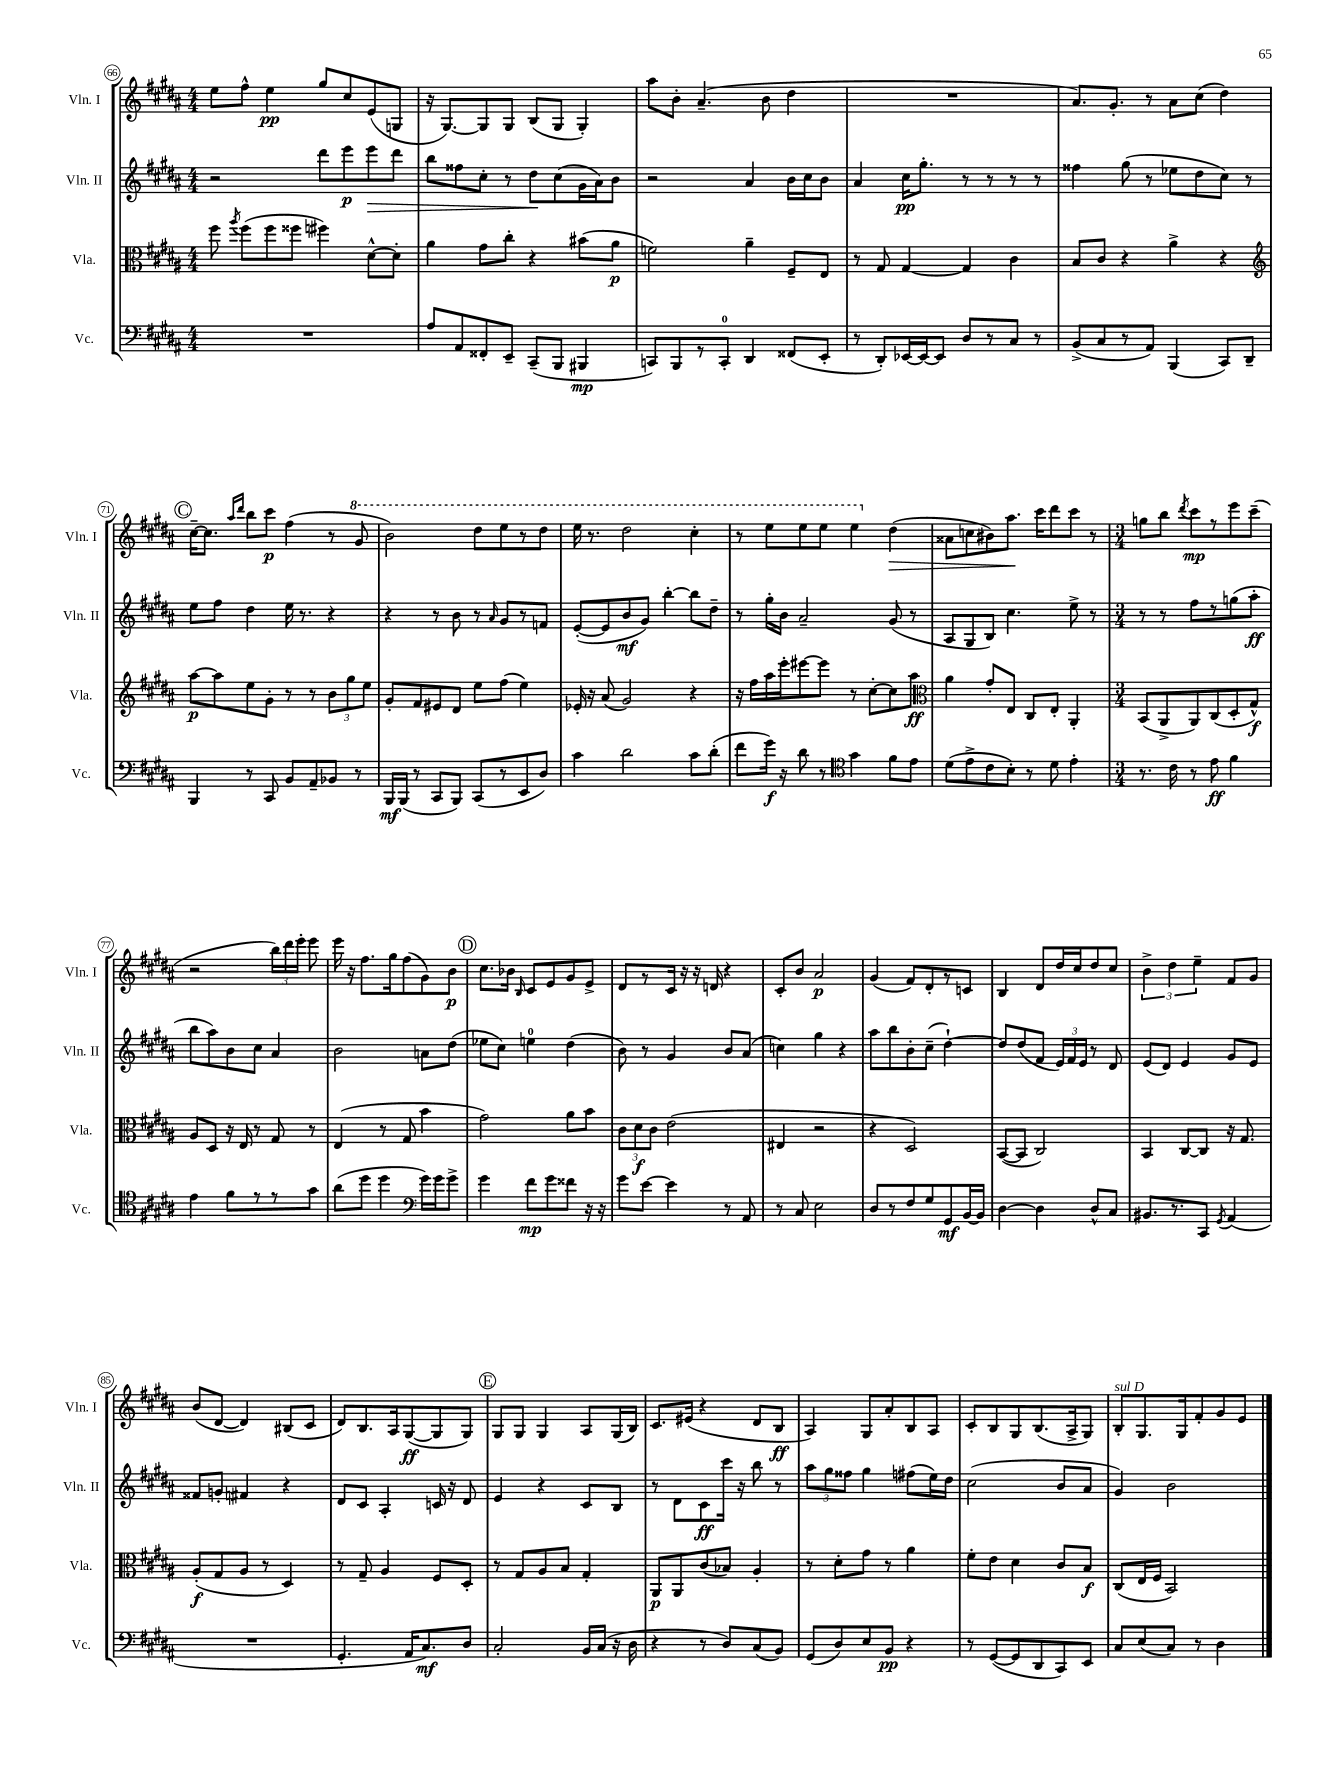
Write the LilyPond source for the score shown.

<<
\new StaffGroup <<
\new Staff = "s0" \with { instrumentName = "Vln. I" shortInstrumentName = "Vln. I" } {
    \clef treble \key b \major \numericTimeSignature \time 4/4
    \autoBeamOff e''8[ fis''8]-^ e''4\pp gis''8[ cis''8 e'8( g8] |
    r16 gis8.[~) gis8 gis8] b8[( gis8] gis4-.) |
    ais''8[ b'8]-. ais'4.--( b'8 dis''4 |
    R1 |
    ais'8.[) gis'8.]-. r8 ais'8[ cis''8]( dis''4) |
    \mark \markup { \circle "C" } cis''16[~-- cis''8.] \grace { ais''16[ dis'''16] } b''8[ cis'''8]\p fis''4( r8 \ottava #1 gis''8 |
    b''2) dis'''8[ e'''8 r8 dis'''8] |
    e'''16 r8. dis'''2 cis'''4-. |
    r8 e'''8[ e'''8 e'''8] e'''4 \ottava #0 dis''4\>( |
    aisis'8[ c''8 bis'8) ais''8.]\! cis'''16[ dis'''8 cis'''8] r8 |
    \numericTimeSignature \time 3/4 g''8[ b''8] \acciaccatura { dis'''8 } cis'''8[\mp r8 e'''8 cis'''8]--( |
    r2 \tuplet 3/2 { b''16[) dis'''16 e'''16]-. } e'''8 |
    e'''16 r16 fis''8.[ gis''16 fis''8( gis'8) b'8]\p |
    \mark \markup { \circle "D" } cis''8.[ bes'16] \grace { b16 } cis'8[ e'8 gis'8 e'8]-> |
    dis'8[ r8 cis'16] r16 r16 d'16 r4 |
    cis'8[-. b'8] ais'2\p |
    gis'4( fis'8[) dis'8-. r8 c'8] |
    b4 dis'8[ dis''16 cis''16 dis''8 cis''8] |
    \tuplet 3/2 { b'4-> dis''4 e''4-- } fis'8[ gis'8] |
    b'8[( dis'8]~ dis'4) bis8[( cis'8] |
    dis'8[) b8. ais16 gis8~\ff( gis8 gis8]) |
    \mark \markup { \circle "E" } gis8[ gis8] gis4 ais8[ gis16( b16]) |
    cis'8.[ eis'16]( r4 dis'8[ b8]\ff |
    ais4) gis8[ ais'8-. b8 ais8] |
    cis'8[-. b8 gis8 b8.( ais16-> gis8]) |
    b8[-.^\markup { \italic "sul D" } gis8. gis16 fis'8-. gis'8 e'8] \bar "|." |
}
\new Staff = "s1" \with { instrumentName = "Vln. II" shortInstrumentName = "Vln. II" } {
    \clef treble \key b \major \numericTimeSignature \time 4/4
    \autoBeamOff r2 dis'''8[ e'''8\p e'''8\> dis'''8] |
    b''8[ fisis''8 cis''8]-. r8 dis''8[\! cis''8( gis'16 ais'16) b'8] |
    r2 ais'4 b'16[ cis''16 b'8] |
    ais'4 cis''16[\pp gis''8.]-. r8 r8 r8 r8 |
    fisis''4 gis''8( r8 ees''8[ dis''8 cis''8]) r8 |
    \mark \markup { \circle "C" } e''8[ fis''8] dis''4 e''16 r8. r4 |
    r4 r8 b'8 r8 \grace { ais'16 } gis'8[ r8 f'8] |
    e'8[~-.( e'8 b'8\mf gis'8]) b''4~-. b''8[ dis''8]-- |
    r8 gis''16[-. b'16] ais'2-- gis'8( r8 |
    ais8[ gis8 b8]) cis''4. e''8-> r8 |
    \numericTimeSignature \time 3/4 r8 r8 fis''8[ r8 g''8( ais''8]-.\ff |
    b''8[ ais''8) b'8 cis''8] ais'4 |
    b'2 a'8[ dis''8]( |
    \mark \markup { \circle "D" } ees''8[ cis''8]) e''4-0 dis''4( |
    b'8) r8 gis'4 b'8[ ais'8]( |
    c''4) gis''4 r4 |
    ais''8[ b''8 b'8-. cis''8]--( dis''4~-!) |
    dis''8[ dis''8( fis'8] \tuplet 3/2 { e'16[) fis'16 e'16] } r8 dis'8 |
    e'8[( dis'8]) e'4 gis'8[ e'8] |
    fisis'8[ g'8]-. fis'4 r4 |
    dis'8[ cis'8] ais4-. c'16 r16 dis'8 |
    \mark \markup { \circle "E" } e'4 r4 cis'8[ b8] |
    r8 dis'8[ cis'8\ff cis'''16] r16 b''8 r8 |
    \tuplet 3/2 { ais''8[ gis''8 fisis''8] } gis''4 fis''8[( e''16) dis''16] |
    cis''2( b'8[ ais'8] |
    gis'4) b'2 \bar "|." |
}
\new Staff = "s2" \with { instrumentName = "Vla." shortInstrumentName = "Vla." } {
    \clef alto \key b \major \numericTimeSignature \time 4/4
    \autoBeamOff fis''8 \acciaccatura { ais''8 } fis''8[( fis''8 fisis''8] fis''4) dis'8[~-^ dis'8]-. |
    ais'4 gis'8[ cis''8]-. r4 bis'8[( ais'8]\p |
    f'2) ais'4-- fis8[-- e8] |
    r8 gis8 gis4~ gis4 cis'4 |
    b8[ cis'8] r4 ais'4-> r4 |
    \mark \markup { \circle "C" } \clef treble ais''8[~\p ais''8 e''8 gis'8]-. r8 r8 \tuplet 3/2 { b'8[ gis''8 e''8] } |
    gis'8[-. fis'8 eis'8 dis'8] e''8[ fis''8]( e''4) |
    ees'16-. r16 ais'8( gis'2) r4 |
    r16 fis''16[ ais''16 e'''16-. eis'''8~ eis'''8] r8 cis''8[~-. cis''8 ais''8]\ff |
    \clef alto ais'4 gis'8[-. e8] cis8[ e8]-. ais,4-. |
    \numericTimeSignature \time 3/4 b,8[( ais,8-> ais,8) cis8( dis8-. gis8]-^\f) |
    ais8[ dis8] r16 e16 r8 gis8 r8 |
    e4( r8 gis8 b'4 |
    \mark \markup { \circle "D" } gis'2) ais'8[ b'8] |
    \tuplet 3/2 { cis'8[ dis'8\f cis'8] } e'2( |
    eis4 r2 |
    r4 dis2) |
    b,8[~( b,8] cis2) |
    b,4 cis8[~ cis8] r16 gis8. |
    ais8[-.\f( gis8 ais8] r8 dis4) |
    r8 gis8-- ais4 fis8[ dis8]-. |
    \mark \markup { \circle "E" } r8 gis8[ ais8 b8] gis4-. |
    ais,8[\p ais,8 cis'8( bes8]) ais4-. |
    r8 dis'8[-. gis'8] r8 ais'4 |
    fis'8[-. e'8] dis'4 cis'8[ b8]\f |
    cis8[( e16 fis16] b,2) \bar "|." |
}
\new Staff = "s3" \with { instrumentName = "Vc." shortInstrumentName = "Vc." } {
    \clef bass \key b \major \numericTimeSignature \time 4/4
    \autoBeamOff R1 |
    ais8[ ais,8 fisis,8-. e,8]-- cis,8[--( b,,8] bis,,4\mp |
    c,8[) b,,8 r8 c,8]-0-. dis,4 fisis,8[( e,8]-. |
    r8 dis,8[-.) ees,16~ ees,16~ ees,8] dis8[ r8 cis8] r8 |
    b,8[->( cis8 r8 ais,8]) b,,4( cis,8[) dis,8]-- |
    \mark \markup { \circle "C" } b,,4 r8 cis,8 b,8[ ais,8-- bes,8] r8 |
    b,,16[\mf b,,16]( r8 cis,8[ b,,8]) cis,8[( r8 e,8 dis8]) |
    cis'4 dis'2 cis'8[ dis'8]-.( |
    fis'8[ gis'16]\f) r16 dis'8 r8 \clef tenor gis'4 fis'8[ e'8] |
    dis'8[( e'8-> cis'8 b8]-.) r8 dis'8 e'4-. |
    \numericTimeSignature \time 3/4 r8. cis'16 r8 e'8\ff fis'4 |
    e'4 fis'8[ r8 r8 gis'8] |
    ais'8[( dis''8] dis''4 \clef bass gis'16[) gis'16 gis'8]-> |
    \mark \markup { \circle "D" } gis'4 fis'8[\mp gis'8 fisis'8] r16 r16 |
    gis'8[ e'8]~ e'4 r8 ais,8 |
    r8 cis8 e2 |
    dis8[ r8 fis8 gis8 gis,8\mf b,16~ b,16] |
    dis4~ dis4 dis8[-^ cis8] |
    bis,8.[ r8. cis,8] \acciaccatura { gis,8 } ais,4( |
    R2. |
    gis,4.-. ais,16[ cis8.\mf) dis8] |
    \mark \markup { \circle "E" } cis2-. b,16[ cis16]( r16 dis16 |
    r4 r8 dis8[) cis8( b,8]) |
    gis,8[( dis8) e8 b,8]\pp r4 |
    r8 gis,8[~( gis,8 dis,8 cis,8) e,8] |
    cis8[ e8( cis8]) r8 dis4 \bar "|." |
}
>>
>>
\layout { \context { \Score currentBarNumber = #66 \override BarNumber.stencil = #(make-stencil-circler 0.1 0.3 ly:text-interface::print) } }
